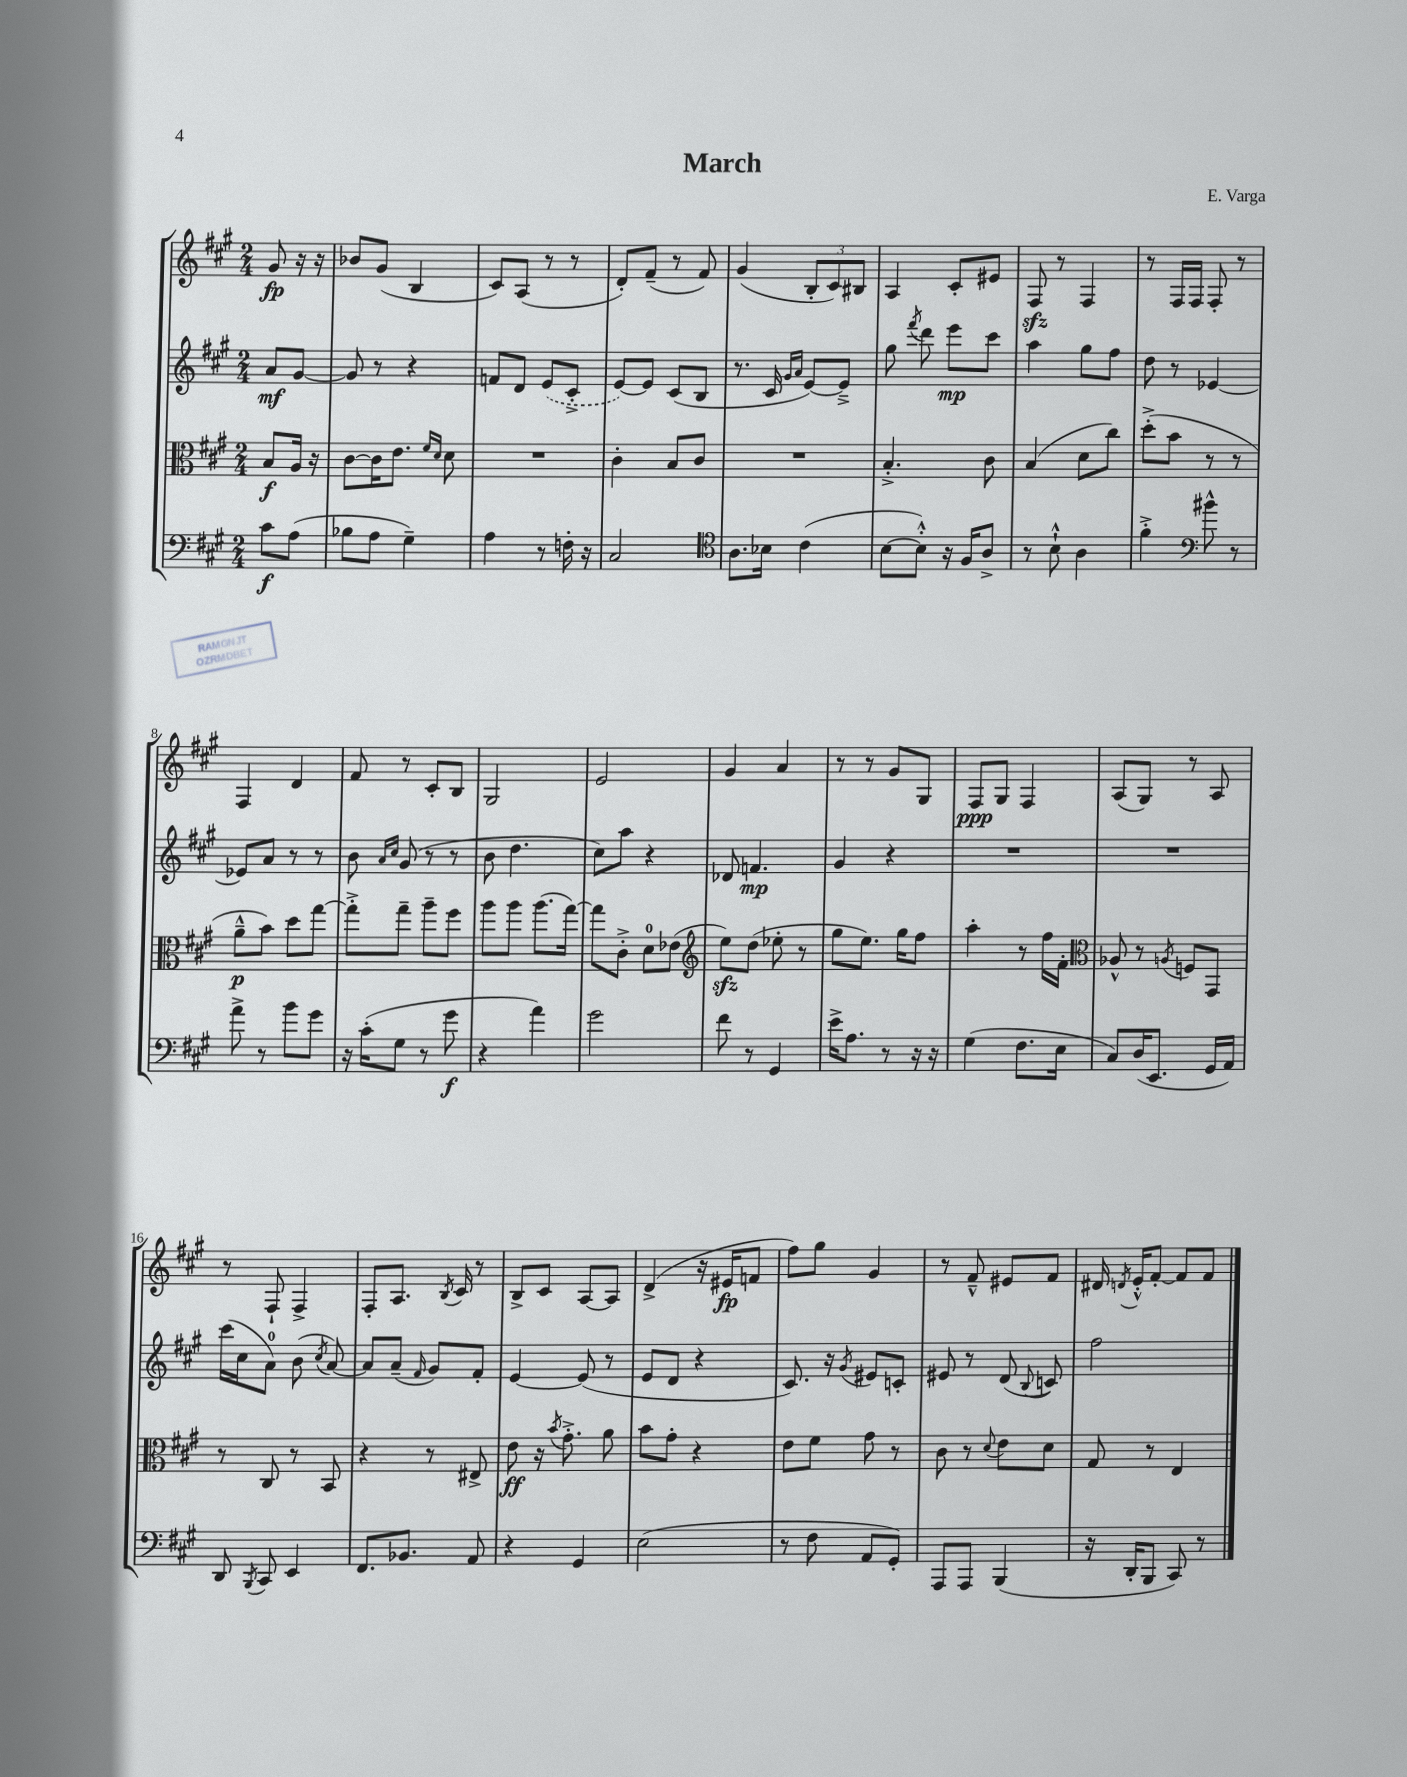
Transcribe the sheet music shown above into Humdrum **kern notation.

**kern	**dynam	**kern	**dynam	**kern	**dynam	**kern	**dynam
*part4	*part4	*part3	*part3	*part2	*part2	*part1	*part1
*staff4	*staff4	*staff3	*staff3	*staff2	*staff2	*staff1	*staff1
*clefF4	*	*clefC3	*	*clefG2	*	*clefG2	*
*k[f#c#g#]	*	*k[f#c#g#]	*	*k[f#c#g#]	*	*k[f#c#g#]	*
*M2/4	*	*M2/4	*	*M2/4	*	*M2/4	*
=	=	=	=	=	=	=	=
8c#\L	f	8B/L	f	8a/L	mf	8g#/	fp
(8A\J	.	16A/Jk	.	[8g#/J	.	16r	.
.	.	16r	.	.	.	16r	.
=1	=1	=1	=1	=1	=1	=1	=1
8B-X\L	.	[8c#\L	.	8g#/]	.	8b-X/L	.
8A\J	.	16c#\K]	.	8r	.	(8g#/J	.
.	.	8.e\J	.	.	.	.	.
4G#~\)	.	.	.	4r	.	4B/	.
.	.	16qqf#/LL	.	.	.	.	.
.	.	16qqd/JJ	.	.	.	.	.
.	.	8d\	.	.	.	.	.
=2	=2	=2	=2	=2	=2	=2	=2
4A\	.	2r	.	8fn/L	.	8c#/L)	.
.	.	.	.	8d/J	.	(8A/J	.
8r	.	.	.	(8e/L	.	8r	.
16Fn'\	.	.	.	8c#'^/J	.	8r	.
16r	.	.	.	.	.	.	.
=3	=3	=3	=3	=3	=3	=3	=3
2C#/	.	4c#'\	.	[8e/L)	.	8d'/L)	.
.	.	.	.	8e/J]	.	(8f#~/J	.
.	.	8B/L	.	(8c#/L	.	8r	.
.	.	8c#/J	.	8B/J	.	8f#/)	.
=4	=4	=4	=4	=4	=4	=4	=4
*clefC4	*	*	*	*	*	*	*
8.A\L	.	2r	.	8.r	.	(4g#/	.
16B-X\Jk	.	.	.	16c#/	.	.	.
.	.	.	.	16qqg#/LL	.	.	.
.	.	.	.	16qqa/JJ	.	.	.
(4c#\	.	.	.	[8e/L)	.	12B'/L	.
.	.	.	.	.	.	12c#/)	.
.	.	.	.	8e~^/J]	.	.	.
.	.	.	.	.	.	12B#X/J	.
=5	=5	=5	=5	=5	=5	=5	=5
[8B\L	.	4.B'^/	.	8gg#\	.	4A/	.
.	.	.	.	8qfff#/	.	.	.
8B'^^\J])	.	.	.	8ddd\	.	.	.
16r	.	.	.	8eee\L	mp	8c#'/L	.
16F#/KL	.	.	.	.	.	.	.
8A^/J	.	8c#\	.	8ccc#\J	.	8e#X/J	.
=6	=6	=6	=6	=6	=6	=6	=6
8r	.	(4B/	.	4aa\	.	8F#zz/	.
8B`^^\	.	.	.	.	.	8r	.
4A\	.	8d\L	.	8gg#\L	.	4F#/	.
.	.	8cc#\J)	.	8ff#\J	.	.	.
=7	=7	=7	=7	=7	=7	=7	=7
4f#'^\	.	(8dd'^\L	.	8dd\	.	8r	.
.	.	8b\J	.	8r	.	16F#/LL	.
.	.	.	.	.	.	16F#/JJ	.
*clefF4	*	*	*	*	*	*	*
8b#X^^\	.	8r	.	[4e-X/	.	8F#'/	.
8r	.	8r	.	.	.	8r	.
!!LO:LB:g=z
=8	=8	=8	=8	=8	=8	=8	=8
8a^\	.	8a~^^\L	p	8e-X/L]	.	4F#/	.
8r	.	8b\J)	.	8a/J	.	.	.
8b\L	.	8dd\L	.	8r	.	4d/	.
8g#\J	.	[8gg#\J	.	8r	.	.	.
=9	=9	=9	=9	=9	=9	=9	=9
16r	.	8gg#'^\L]	.	8b\	.	8f#/	.
(16c#'\KL	.	.	.	.	.	.	.
.	.	.	.	16qqa/LL	.	.	.
.	.	.	.	16qqcc#/JJ	.	.	.
8G#\J	.	8gg#~\J	.	(8g#/	.	8r	.
8r	.	8aa~\L	.	8r	.	8c#'/L	.
8g#\	f	8ff#\J	.	8r	.	8B/J	.
=10	=10	=10	=10	=10	=10	=10	=10
4r	.	8aa\L	.	8b\	.	2G#/	.
.	.	8aa\J	.	4.dd\	.	.	.
4a\)	.	(8.aa\L	.	.	.	.	.
.	.	[16gg#\Jk)	.	.	.	.	.
=11	=11	=11	=11	=11	=11	=11	=11
2g#\	.	8gg#\L]	.	8cc#\L)	.	2e/	.
.	.	8c#'^\J	.	8aa\J	.	.	.
.	.	8d\L	.	4r	.	.	.
.	.	(8e-X\J	.	.	.	.	.
=12	=12	=12	=12	=12	=12	=12	=12
*	*	*clefG2	*	*	*	*	*
8f#\	.	8eezz\L)	.	8d-X/	.	4g#/	.
8r	.	(8dd\J	.	4.fn/	mp	.	.
4GG#/	.	8ee-X'\	.	.	.	4a/	.
.	.	8r	.	.	.	.	.
=13	=13	=13	=13	=13	=13	=13	=13
16e^\KL	.	8gg#\L	.	4g#/	.	8r	.
8.A\J	.	.	.	.	.	.	.
.	.	8.ee\J)	.	.	.	8r	.
8r	.	.	.	4r	.	8g#/L	.
.	.	16gg#\KL	.	.	.	.	.
16r	.	8ff#\J	.	.	.	8G#/J	.
16r	.	.	.	.	.	.	.
=14	=14	=14	=14	=14	=14	=14	=14
(4G#\	.	4aa'\	.	2r	.	8F#/L	ppp
.	.	.	.	.	.	8G#/J	.
8.F#\L	.	8r	.	.	.	4F#/	.
.	.	16ff#\LL	.	.	.	.	.
16E\Jk	.	16f#'\JJ	.	.	.	.	.
=15	=15	=15	=15	=15	=15	=15	=15
*	*	*clefC3	*	*	*	*	*
8C#/L)	.	8A-X^^/	.	2r	.	(8A/L	.
(16D/K	.	8r	.	.	.	8G#/J)	.
8.EE/J	.	.	.	.	.	.	.
.	.	8qAn/	.	.	.	.	.
.	.	8Fn/L	.	.	.	8r	.
16GG#/LL	.	8GG#/J	.	.	.	8A/	.
16AA/JJ)	.	.	.	.	.	.	.
!!LO:LB:g=z
=16	=16	=16	=16	=16	=16	=16	=16
8DD/	.	8r	.	(16ccc#\LL	.	8r	.
.	.	.	.	16cc#\J	.	.	.
8qBBB/	.	.	.	.	.	.	.
8CC#/	.	8C#/	.	8a\J)	.	8F#`/	.
4EE/	.	8r	.	(8b\	.	4F#^/	.
.	.	.	.	8qcc#/	.	.	.
.	.	8BB/	.	[8a/)	.	.	.
=17	=17	=17	=17	=17	=17	=17	=17
8.FF#/L	.	4r	.	8a/L]	.	8F#'/L	.
.	.	.	.	(8a~/J	.	8.A/J	.
8.BB-X/J	.	.	.	.	.	.	.
.	.	.	.	16qqf#/	.	.	.
.	.	8r	.	8g#/L)	.	.	.
.	.	.	.	.	.	8qB/	.
.	.	.	.	.	.	16c#/	.
8AA/	.	8E#X^/	.	8f#'/J	.	8r	.
=18	=18	=18	=18	=18	=18	=18	=18
4r	.	8e\	ff	[4e/	.	8B^/L	.
.	.	16r	.	.	.	8c#/J	.
.	.	8qb/	.	.	.	.	.
.	.	8.g#'^\	.	.	.	.	.
4GG#/	.	.	.	(8e/]	.	[8A/L	.
.	.	8a\	.	8r	.	8A/J]	.
=19	=19	=19	=19	=19	=19	=19	=19
(2E\	.	8b\L	.	8e/L	.	(4d^/	.
.	.	8g#'\J	.	8d/J	.	.	.
.	.	4r	.	4r	.	16r	.
.	.	.	.	.	.	16e#X/KL	fp
.	.	.	.	.	.	8fn/J	.
=20	=20	=20	=20	=20	=20	=20	=20
8r	.	8e\L	.	8.c#/)	.	8ff#\L)	.
8F#\	.	8f#\J	.	.	.	8gg#\J	.
.	.	.	.	16r	.	.	.
.	.	.	.	8qg#/	.	.	.
8AA/L	.	8g#\	.	8e#X/L	.	4g#/	.
8GG#'/J)	.	8r	.	8cn'/J	.	.	.
=21	=21	=21	=21	=21	=21	=21	=21
8AAA/L	.	8c#\	.	8e#X/	.	8r	.
8AAA/J	.	8r	.	8r	.	8f#~^^/	.
.	.	8qqd/	.	.	.	.	.
(4BBB/	.	8e\L	.	(8d/	.	8e#X/L	.
.	.	.	.	8qqB/	.	.	.
.	.	8d\J	.	8cn/)	.	8f#/J	.
=22	=22	=22	=22	=22	=22	=22	=22
16r	.	8G#/	.	2ff#\	.	16d#X/	.
.	.	.	.	.	.	8qdn/	.
16DD'/KL	.	.	.	.	.	16e'^^/KL	.
8BBB/J	.	8r	.	.	.	[8f#'/J	.
8CC#/)	.	4E/	.	.	.	8f#/L]	.
8r	.	.	.	.	.	8f#/J	.
==	==	==	==	==	==	==	==
*-	*-	*-	*-	*-	*-	*-	*-
